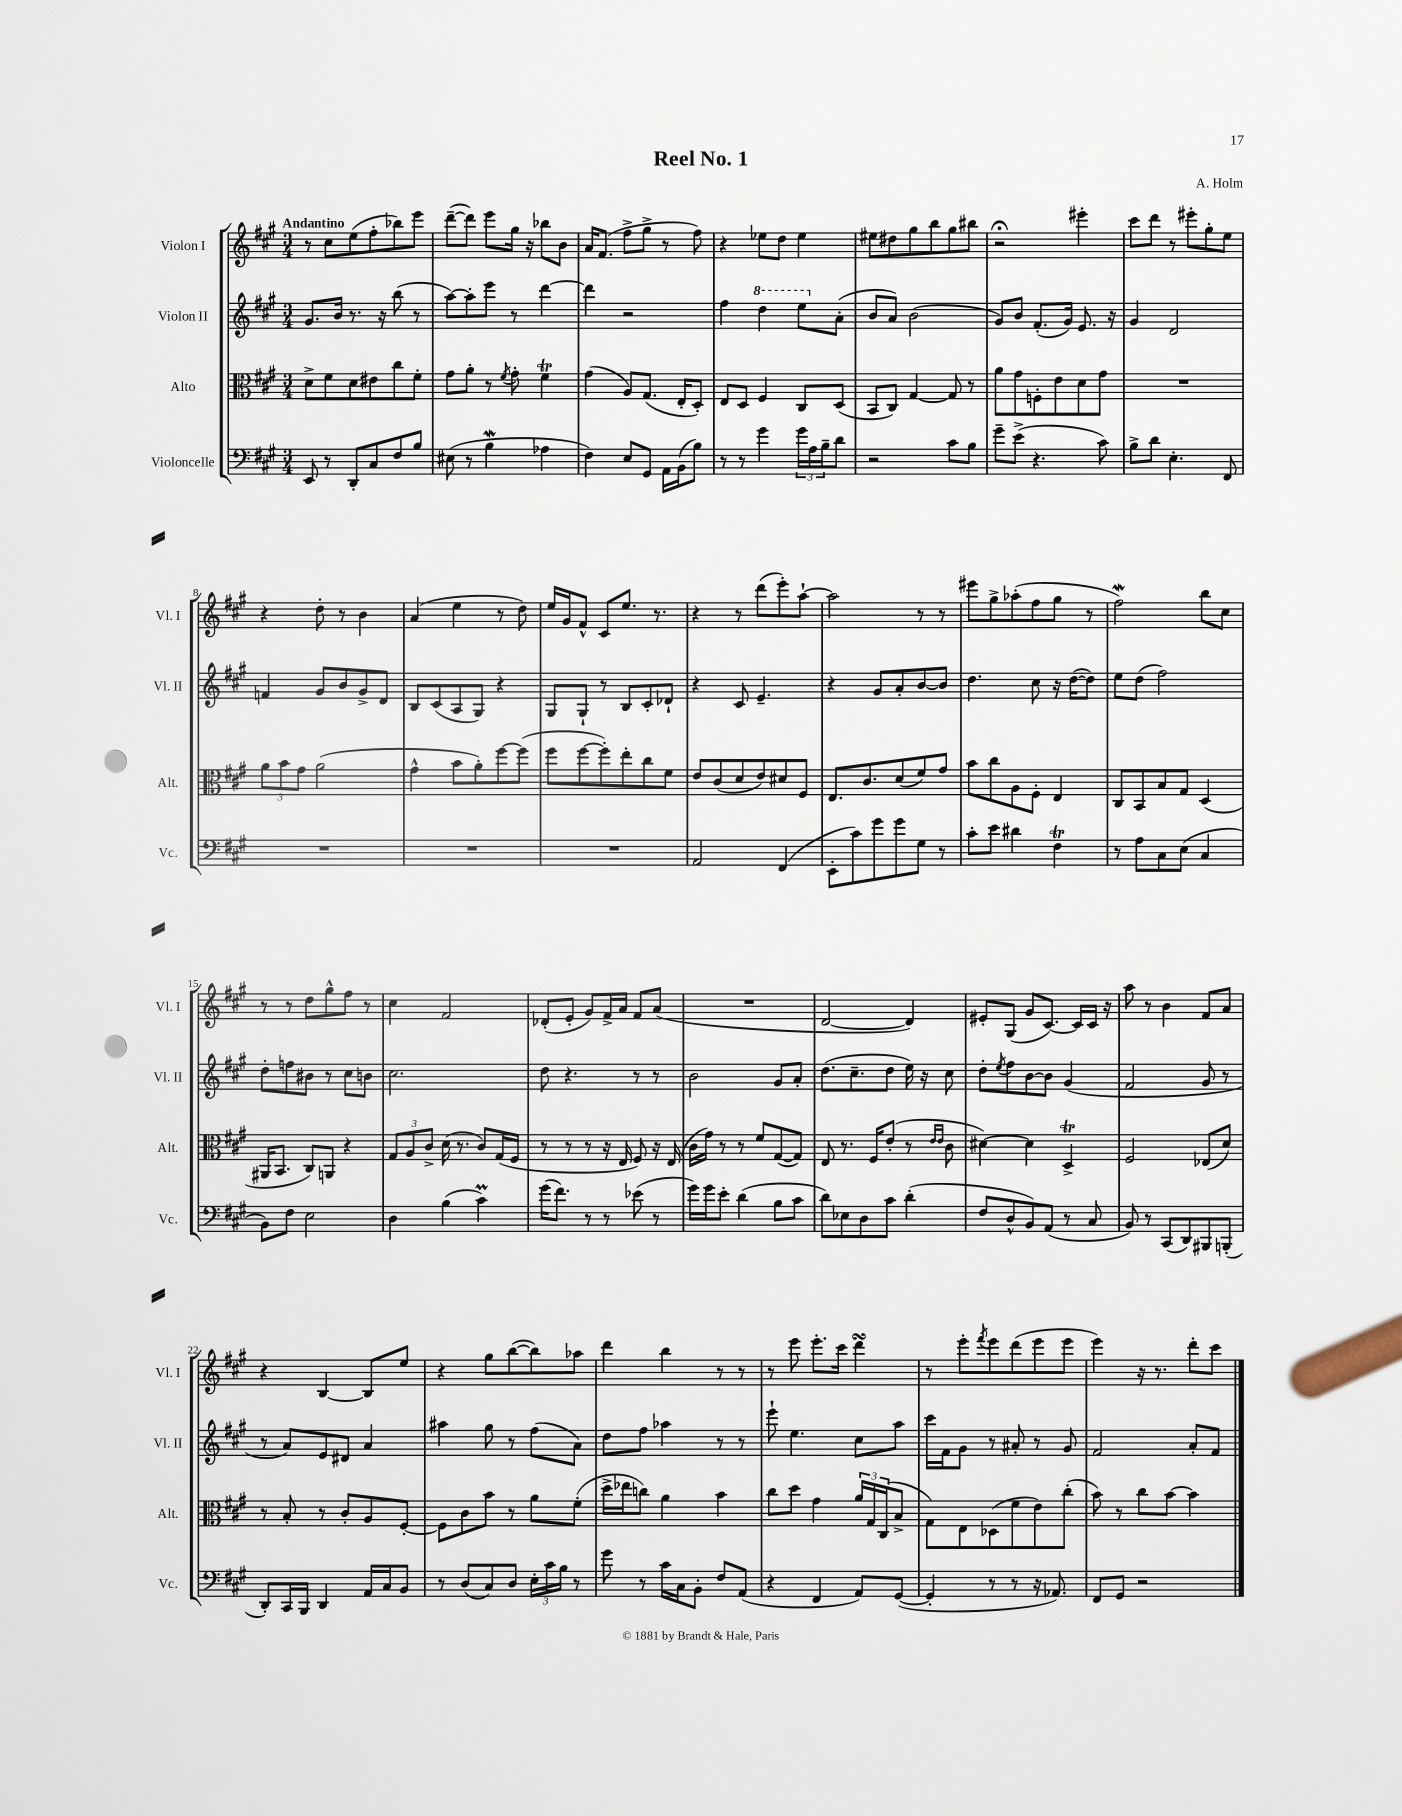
\header { title = "Reel No. 1" composer = "A. Holm" }
<<
\new StaffGroup <<
\new Staff = "s0" \with { instrumentName = "Violon I" shortInstrumentName = "Vl. I" } {
    \clef treble \key a \major \numericTimeSignature \time 3/4 \tempo "Andantino"
    r8 cis''8 e''8( fis''8-. bes''8) e'''8 |
    d'''8~--( d'''8) e'''8 gis''16 r16 bes''8 b'8 |
    a'16 fis'8.( fis''8-> gis''8-> r8 fis''8) |
    r4 ees''8 d''8 ees''4 |
    eis''8 dis''8 gis''8 b''8 gis''8 bis''8 |
    r2\fermata eis'''4-. |
    cis'''8 d'''8 r8 eis'''8-. gis''8-. e''8 |
    r4 d''8-. r8 b'4 |
    a'4( e''4 r8 d''8) |
    e''16 gis'16 fis'8-^ cis'8 e''8. r8. |
    r4 r8 d'''8( e'''8-.) a''8~-! |
    a''2 r8 r8 |
    eis'''8 gis''8-> aes''8-.( fis''8 gis''8 r8 |
    fis''2\mordent) b''8 cis''8 |
    r8 r8 d''8 gis''8-^ fis''8 r8 |
    cis''4 fis'2 |
    des'8-.( e'8-. gis'8) fis'16-> a'16 fis'8 a'8( |
    R2. |
    d'2~ d'4) |
    eis'8-. gis8( gis'8 cis'8.~) cis'16 cis'16 r16 |
    a''8 r8 b'4 fis'8 a'8 |
    r4 b4~ b8 e''8 |
    r4 gis''8 b''8~( b''8) aes''8 |
    d'''4 b''4 r8 r8 |
    r8 e'''8 e'''8.-. cis'''16 d'''4\turn |
    r8 e'''8-. \acciaccatura { fis'''8 } e'''8 d'''8( e'''8 e'''8 |
    e'''4) r16 r8. d'''8-. cis'''8 \bar "|." |
}
\new Staff = "s1" \with { instrumentName = "Violon II" shortInstrumentName = "Vl. II" } {
    \clef treble \key a \major \numericTimeSignature \time 3/4
    gis'8. b'16 r8. r16 b''8( r8 |
    a''8~) a''8-. e'''8 r8 d'''4~ |
    d'''4 r2 |
    fis''4 \ottava #1 d'''4 e'''8 \ottava #0 a'8-.( |
    b'8 a'8) b'2( |
    gis'8) b'8 fis'8.-.( gis'16) e'8. r16 |
    gis'4 d'2 |
    f'4 gis'8 b'8 gis'8-> d'8 |
    b8 cis'8( a8 gis8) r4 |
    gis8 gis8-! r8 b8 cis'8-. des'8-! |
    r4 cis'8 e'4.-- |
    r4 gis'8 a'8-. b'8~ b'8 |
    d''4. cis''8 r16 d''16~( d''8) |
    e''8 d''8( fis''2) |
    d''8-. f''8 bis'8 r8 cis''8 b'8 |
    cis''2. |
    d''8 r4. r8 r8 |
    b'2 gis'8 a'8-. |
    d''8.( cis''8.-- d''8 e''16) r16 cis''8 |
    d''8-. \acciaccatura { e''8 } fis''8 b'8~ b'8 gis'4( |
    fis'2 gis'8 r8 |
    r8 a'8) e'8 dis'8 a'4 |
    ais''4 gis''8 r8 fis''8( a'8) |
    d''8 fis''8 aes''4 r8 r8 |
    e'''8-! e''4. cis''8 a''8 |
    cis'''16 fis'16 gis'8 r8 ais'8-. r8 gis'8 |
    fis'2 a'8-. fis'8 \bar "|." |
}
\new Staff = "s2" \with { instrumentName = "Alto" shortInstrumentName = "Alt." } {
    \clef alto \key a \major \numericTimeSignature \time 3/4
    d'8-> fis'8 d'8 eis'8 cis''8 fis'8-. |
    gis'8 a'8-. r8 \acciaccatura { fis'8 } gis'8-. fis'4\trill |
    gis'4( a8) gis8.( e16-. d8-.) |
    e8 d8 fis4 cis8 d8( |
    b,8 cis8) gis4~ gis8 r8 |
    a'8 gis'8 f8-. e'8 d'8 gis'8 |
    R2. |
    \tuplet 3/2 { a'8 b'8 gis'8 } a'2( |
    gis'4-^ b'8 a'8-.) fis''8~ fis''8( |
    fis''8 fis''8~ fis''8-.) e''8-. cis''8 fis'8 |
    e'8 cis'8( d'8 e'8) dis'8 fis8 |
    e8. cis'8. d'8( fis'8) gis'8 |
    b'8 cis''8 a8 fis8-. e4 |
    cis8 b,8 b8 gis8 d4( |
    ais,16 b,8. cis8) a,8 r4 |
    \tuplet 3/2 { gis8 a8 cis'8-> } d'16( r8. cis'8) gis16( fis16 |
    r8 r8 r8 r16 e16 fis8) r16 e16( |
    cis'16 gis'16) r8 r8 fis'8 gis8~( gis8) |
    e8 r8. fis16 e'8-.( r8 \grace { e'16 e'16 } cis'8 |
    dis'4~) dis'4 d4->\trill |
    fis2 ees8( d'8) |
    r8 b8-. r8 cis'8-. a8 fis8~-. |
    fis8 cis'8 b'8 r8 a'8 fis'8-.( |
    d''16-> ees''16 c''8) a'4 b'4 |
    cis''8 d''8 gis'4 \tuplet 3/2 { a'16 gis16 cis16( } b8-> |
    gis8) e8 des8( fis'8 e'8) cis''8-.( |
    b'8) r8 cis''8 b'8~ b'4 \bar "|." |
}
\new Staff = "s3" \with { instrumentName = "Violoncelle" shortInstrumentName = "Vc." } {
    \clef bass \key a \major \numericTimeSignature \time 3/4
    e,8 r8 d,8-. cis8 fis8 b8 |
    eis8( r8 b4\mordent aes4 |
    fis4) e8 gis,8 a,16 b,16( b8) |
    r8 r8 gis'4 \tuplet 3/2 { gis'16 a16 b16-- } d'8 |
    r2 cis'8 b8 |
    gis'8-- e'8->( r4. cis'8) |
    b8-> d'8 e4.-. fis,8 |
    R2. |
    R2. |
    R2. |
    a,2 fis,4( |
    e,8-. cis'8) gis'8 gis'8 gis8 r8 |
    cis'8-. e'8 dis'4 fis4\trill |
    r8 a8 cis8 e8( cis4 |
    b,8) fis8 e2 |
    d4 b4( cis'4\prall) |
    gis'16( fis'8.) r8 r8 ees'8( r8 |
    gis'16) gis'16 e'8-. d'4( b8 cis'8 |
    d'8) ees8 d8 cis'8 d'4-.( |
    fis8 d8-^ b,8) a,8( r8 cis8 |
    b,8) r8 cis,8( d,8) bis,,8 b,,8-.( |
    d,8-.) cis,16 b,,16 d,4 a,16 cis16 b,8 |
    r8 d8( cis8) d8 \tuplet 3/2 { e16-. cis'16 b16 } r8 |
    gis'8 r8 cis'16 cis16 b,8-. fis8 a,8( |
    r4 fis,4 a,8) gis,8~( |
    gis,4-. r8 r8 r16 aes,8.) |
    fis,8 gis,8 r2 \bar "|." |
}
>>
>>
